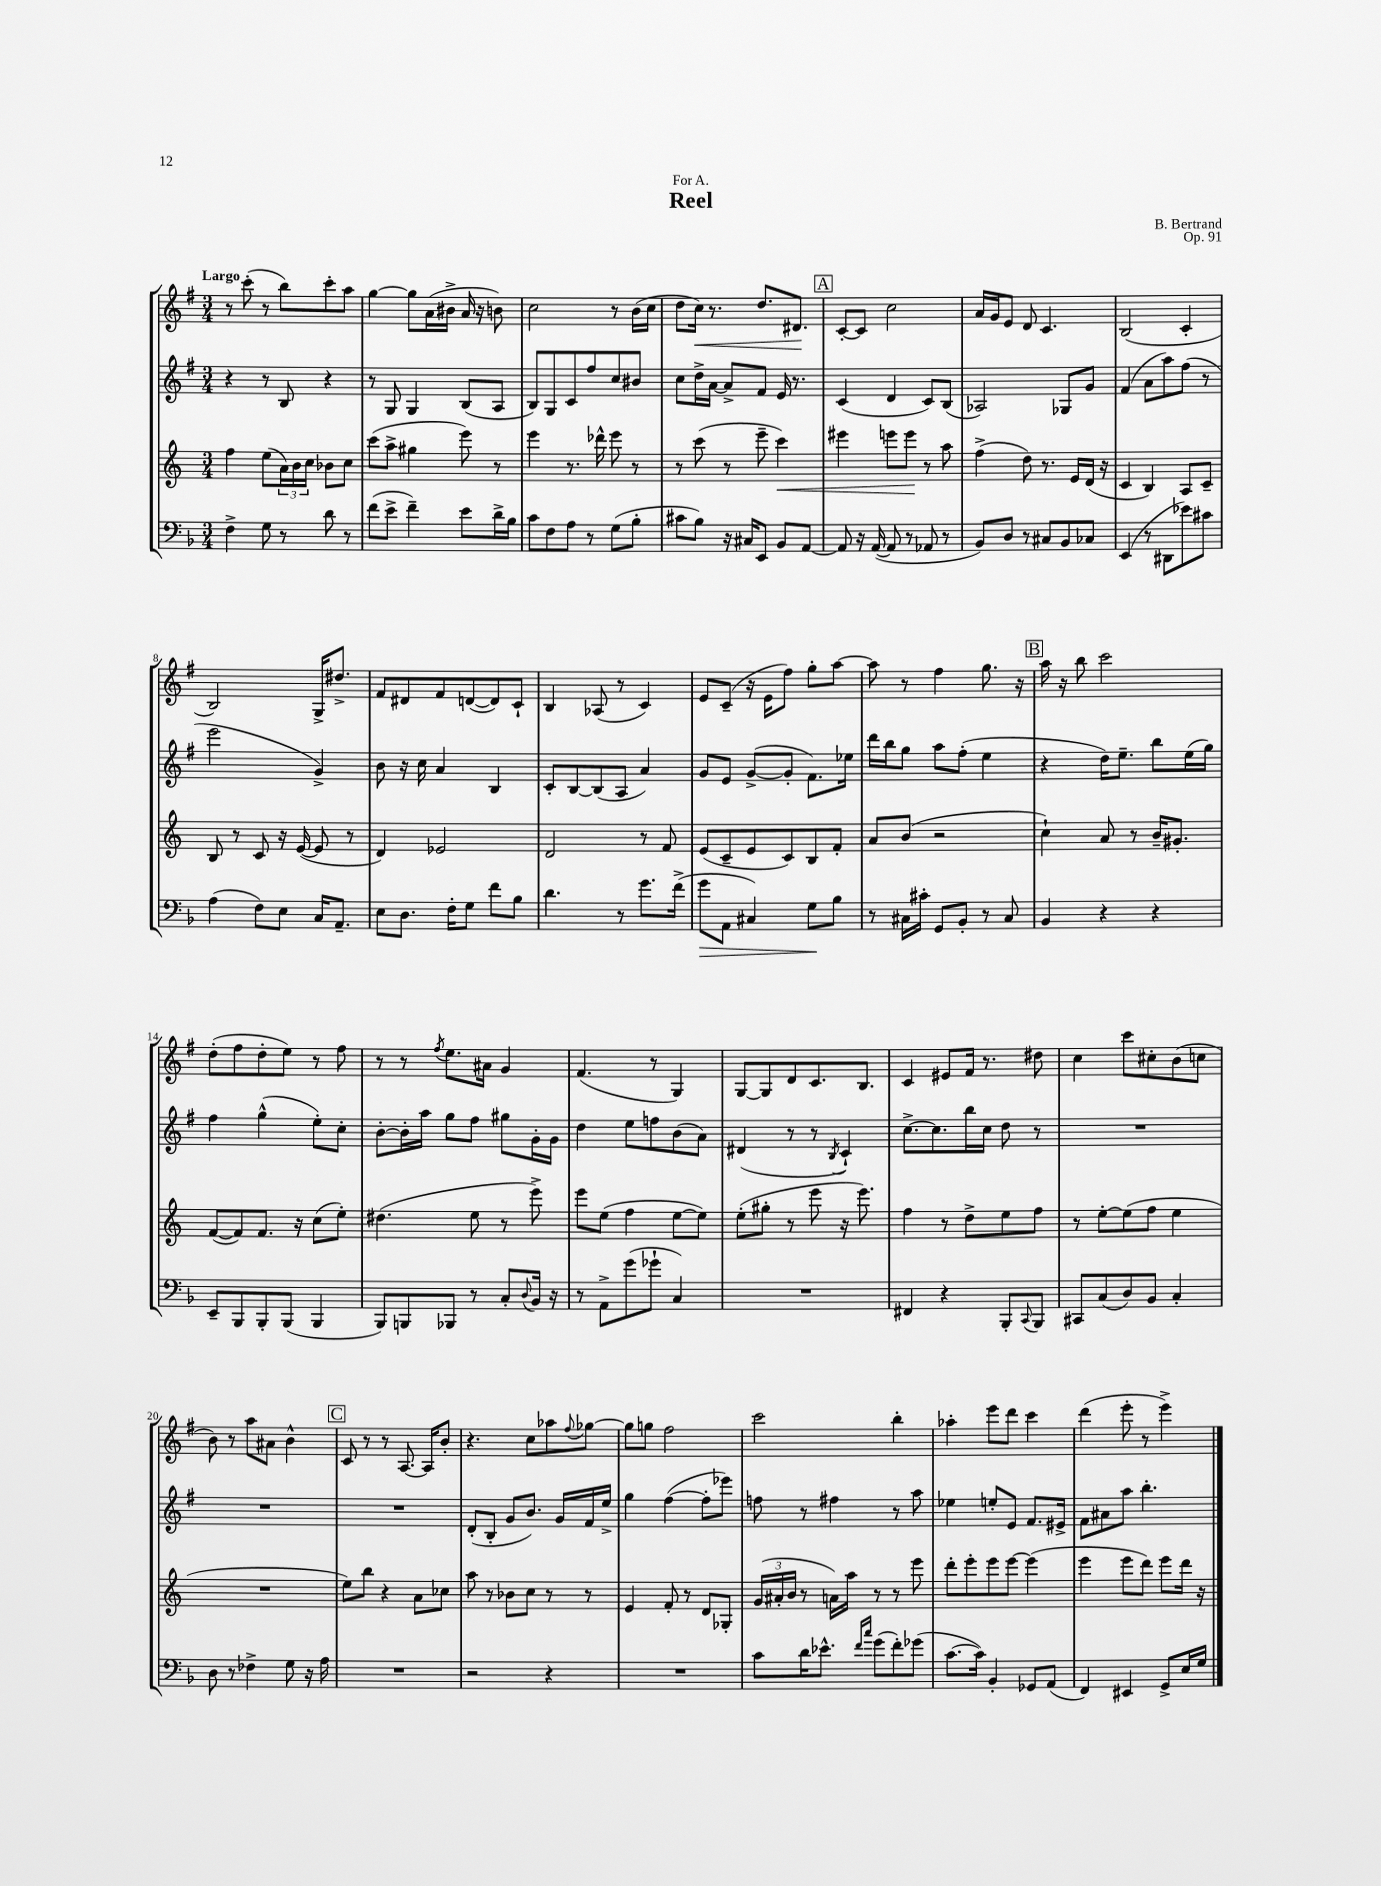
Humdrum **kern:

**kern	**kern	**kern	**kern
*staff4	*staff3	*staff2	*staff1
*clefF4	*clefG2	*clefG2	*clefG2
*k[b-]	*k[]	*k[f#]	*k[f#]
*M3/4	*M3/4	*M3/4	*M3/4
4F^	4ff	4r	8r
.	.	.	(8ccc'
8G	(8ee	8r	8r
8r	24a)	8B	8bb)
.	24b	.	.
.	24cc	.	.
8d	8b-	4r	8ccc'
8r	8cc	.	8aa
=	=	=	=
(8f	(8ccc	8r	[4gg
8e^	8aa^	8G	.
4f~)	4gg#	4G	8gg]
.	.	.	(16a
.	.	.	16b#^
8e	8eee)	(8B	16a
.	.	.	16r
16d^	8r	8A	8b)
16B-	.	.	.
=	=	=	=
8c	4eee	8B)	2cc
8F	.	8G	.
8A	8.r	8c	.
8r	.	8ff#	.
.	16ddd-^^	.	.
(8G	8eee	8cc	8r
8B-'	8r	8b#	(16b
.	.	.	16cc
=	=	=	=
8c#	8r	8cc	8dd
8B-)	(8ccc	16dd^	16cc)
.	.	[16a	8.r
16r	8r	8a^]	.
16C#	.	.	.
8EE	8eee~	8f#	8.dd
8BB-	4ccc)	16e	.
.	.	8.r	8.d#
[8AA	.	.	.
=	=	=	=
8AA]	4eee#	(4c	[8c'
16r	.	.	8c]
([16AA	.	.	.
8AA]	8eee	4d	2cc
8r	8eee	.	.
8AA-	8r	8c)	.
8r	8aa	(8B	.
=	=	=	=
8BB-)	(4ff^	2A-)	16a
.	.	.	16g
8D	.	.	8e
8r	8dd)	.	8d
8C#	8.r	.	4.c
8BB-	.	8G-	.
.	16e	.	.
8C-	(16d	8g	.
.	16r	.	.
=	=	=	=
(4EE	4c	(4f#	(2B
8r	4B)	8a	.
8DD#	.	8aa)	.
8e-)	8A	(8ff#	4c'
8c#	8c~	8r	.
=	=	=	=
(4A	8B	2eee	2B)
.	8r	.	.
8F)	8c	.	.
8E	16r	.	.
.	([16e	.	.
16C	8e]	4g^)	16G^
8.AA~	.	.	8.dd#^
.	8r	.	.
=	=	=	=
8E	4d)	8b	8f#
8.D	.	16r	8d#
.	.	16cc	.
.	2e-	4a	8f#
16F'	.	.	.
8G	.	.	([8d
8f	.	4B	8d])
8B-	.	.	8c`
=	=	=	=
4.d	2d	8c'	4B
.	.	[8B	.
.	.	(8B]	(8A-
8r	.	8A	8r
8.g	8r	4a)	4c)
.	8f	.	.
(16f^	.	.	.
=	=	=	=
8g	(8e	8g	8e
8AA	8c~	8e	(8c~
4C#)	8e	([8g^	16r
.	.	.	16e
.	8c)	8g']	8ff#)
8G	8B	8.f#)	8gg'
8B-	8f'	.	[8aa
.	.	16ee-	.
=	=	=	=
8r	8a	16ddd	8aa]
.	.	16bb	.
16C#	(8b	8gg	8r
16c#'	.	.	.
8GG	2r	8aa	4ff#
8BB-'	.	(8ff#'	.
8r	.	4ee	8.gg
8C#	.	.	.
.	.	.	16r
=	=	=	=
4BB-	4cc`)	4r	16aa
.	.	.	16r
.	.	.	8bb
4r	8a	16dd)	2ccc
.	.	8.ee~	.
.	8r	.	.
4r	16b~	8bb	.
.	8.g#'	.	.
.	.	(16ee	.
.	.	16gg)	.
=	=	=	=
8EE~	([8f	4ff#	(8dd'
8BBB-	8f])	.	8ff#
8BBB-'	8.f	(4gg^^	8dd'
(8BBB-	.	.	8ee)
.	16r	.	.
4BBB-	(8cc	8ee')	8r
.	8ee')	8cc'	8ff#
=	=	=	=
8BBB-)	(4.dd#	[8b'	8r
8BBB	.	16b']	8r
.	.	16aa	.
.	.	.	8qff#
8BBB-	.	8gg	8.ee
8r	8ee	8ff#	.
.	.	.	16a#
8C'	8r	8gg#	4g
8qqD	.	.	.
16BB-	8eee^)	16g'	.
16r	.	16g	.
=	=	=	=
8r	8eee	4dd	(4.f#
8AA^	(8ee	.	.
(8g	4ff	8ee	.
8g-`	.	8ff	8r
4C)	[8ee	(8b	4G)
.	8ee])	8a)	.
=	=	=	=
2.r	(8ee'	(4d#	[8G
.	8gg#'	.	8G]
.	8r	8r	8d
.	8eee	8r	8.c
.	.	8qB	.
.	16r	4c`)	.
.	8.eee)	.	8.B
=	=	=	=
4FF#	4ff	[8.cc^	4c
.	.	8.cc]	.
4r	8r	.	8e#
.	8dd^	16bb	16f#
.	.	16cc	8.r
8BBB-'	8ee	8dd	.
8qqCC	.	.	.
8BBB-	8ff	8r	8dd#
=	=	=	=
8CC#	8r	2.r	4cc
(8C	[8ee'	.	.
8D)	(8ee]	.	8ccc
8BB-	8ff	.	8cc#'
4C'	4ee	.	(8b
.	.	.	8cc
=	=	=	=
8D	2.r	2.r	8b)
8r	.	.	8r
4F-^	.	.	8aa
.	.	.	8a#
8G	.	.	4b^^
16r	.	.	.
16A	.	.	.
=	=	=	=
2.r	8ee)	2.r	8c
.	8bb	.	8r
.	4r	.	8r
.	.	.	[8.A
.	8a	.	.
.	.	.	16A]
.	8cc-	.	8b'
=	=	=	=
2r	8aa	(8d'	4.r
.	8r	8B'	.
.	8b-	8g	.
.	8cc	8.b)	8cc
4r	8r	.	8aa-
.	.	16g	.
.	.	.	8qqff#
.	8r	16f#	[8gg-
.	.	16ee^	.
=	=	=	=
2.r	4e	4gg	8gg-]
.	.	.	8gg
.	8f'	([4ff#	2ff#
.	8r	.	.
.	8d	8ff#']	.
.	8G-'	8eee-)	.
=	=	=	=
8c	(24g	8ff	2ccc
.	24a#'	.	.
.	24b	.	.
16d	8r	8r	.
8.e-^^	.	.	.
.	16a)	4ff#	.
.	16aa	.	.
16qqf	.	.	.
16qqcc	.	.	.
(8g	8r	.	.
8f')	8r	8r	4bb'
(8g-	8eee	8aa	.
=	=	=	=
[8.c	8ddd'	4ee-	4aa-'
.	8eee'	.	.
16c])	.	.	.
4BB-'	8eee	8ee'	8eee
.	[8eee	8e	8ddd
8GG-	(4eee]	8.f#	4ccc
(8AA	.	.	.
.	.	16e#^	.
=	=	=	=
4FF)	4eee	8f#	(4ddd
.	.	8a#	.
4EE#	8eee	8aa	8eee'
.	8ddd)	4.bb'	8r
8GG^	8eee	.	4eee^)
16E	16ddd	.	.
16G	16r	.	.
==	==	==	==
*-	*-	*-	*-
